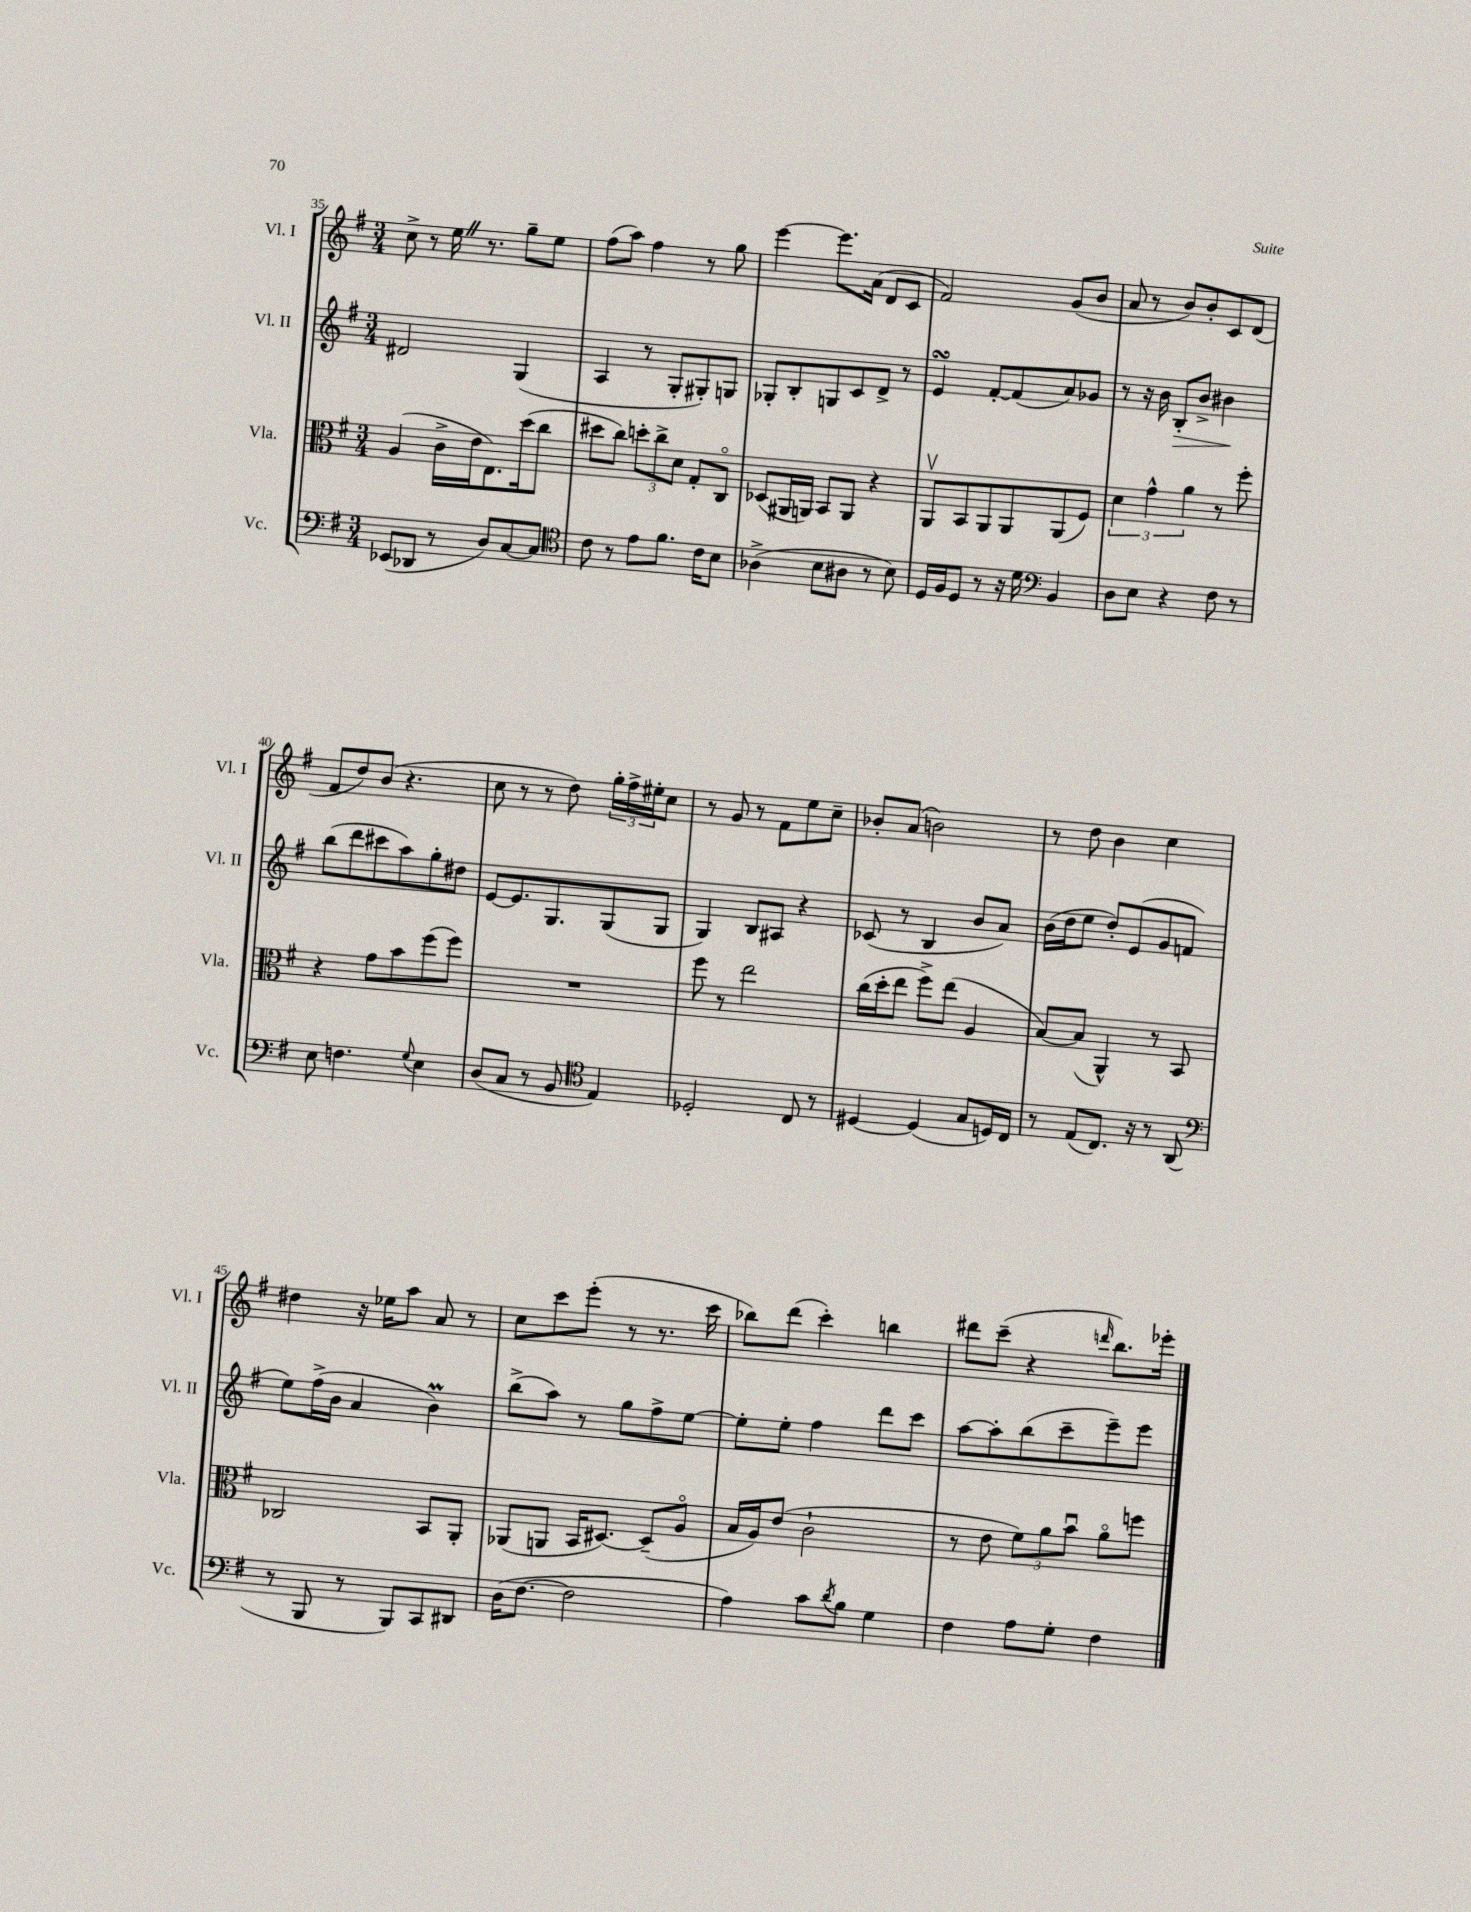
<<
\new StaffGroup <<
\new Staff = "s0" \with { instrumentName = "Vl. I" shortInstrumentName = "Vl. I" } {
    \clef treble \key g \major \numericTimeSignature \time 3/4
    c''8-> r8 e''16 \once \override BreathingSign.text = \markup { \musicglyph "scripts.caesura.straight" } \breathe r8. g''8-- e''8 |
    fis''8( a''8) fis''4 r8 g''8 |
    e'''4~ e'''8. a'16( d'8 c'8 |
    fis'2) g'8( b'8 |
    a'8 r8 b'8) b'8-. c'8 d'8( |
    fis'8 d''8) b'8( r4. |
    c''8 r8 r8 d''8) \tuplet 3/2 { g''16-. fis''16-> eis''16-. } c''8 |
    r8 g'8 r8 fis'8 e''8 c''8-- |
    bes'8-. a'8( b'2) |
    r8 d''8 b'4 c''4 |
    dis''4 r16 ees''16 a''8 a'8 r8 |
    c''8 c'''8 e'''8-.( r8 r8. c'''16 |
    bes''8) d'''8( c'''4-.) b''4 |
    dis'''8 c'''8--( r4 \grace { d'''16 } b''8.) ees'''16-. \bar "|." |
}
\new Staff = "s1" \with { instrumentName = "Vl. II" shortInstrumentName = "Vl. II" } {
    \clef treble \key g \major \numericTimeSignature \time 3/4
    dis'2 g4( |
    a4 r8 g8-. gis8-.) g8 |
    ges8-. b8-. g8 c'8 d'8-> r8 |
    e'4\turn fis'8~-. fis'8( a'8) ges'8 |
    r8 r16 b'16 b8-.\> b'8-> bis'4\! |
    b''8( d'''8 cis'''8 a''8) g''8-. dis''8 |
    e'8~ e'8. g8. g8( g8 |
    g4) b8 ais8 r4 |
    ces'8( r8 b4 b'8 a'8) |
    b'16( d''16 e''8 d''8-.) e'8( g'8 f'8 |
    e''8) fis''16->( b'16 a'4 b'4\prall) |
    b''8->( a''8) r8 g''8 fis''8-> e''8~ |
    e''8-. e''8-. fis''4 d'''8 c'''8 |
    a''8~ a''8-. b''8( c'''8-- e'''8--) e'''8 \bar "|." |
}
\new Staff = "s2" \with { instrumentName = "Vla." shortInstrumentName = "Vla." } {
    \clef alto \key g \major \numericTimeSignature \time 3/4
    a4( c'16-> e'16 e8.) d''16( c''8 |
    dis''8 c''8) \tuplet 3/2 { d''8-. c''8-> d'8 } g8-. c8\flageolet |
    des8( ais,16 a,16) b,8 a,8 r4 |
    a,8\upbow b,8 a,8 a,8 a,8( fis8) |
    \tuplet 3/2 { d'4 g'4-^ a'4 } r8 fis''8-. |
    r4 g'8 b'8 fis''8( fis''8) |
    R2. |
    fis''8 r8 e''2 |
    c''16( d''16-. e''8 fis''8->) e''8( a4 |
    b8~) b8( a,4-^) r8 b,8 |
    ces2 b,8 a,8-. |
    aes,8( a,8 b,16 dis8.~) dis8--( a8\flageolet |
    b16 a16) e'8( c'2-! |
    r8 e'8 \tuplet 3/2 { fis'8) a'8 b'8\downbow } a'8\flageolet f''8 \bar "|." |
}
\new Staff = "s3" \with { instrumentName = "Vc." shortInstrumentName = "Vc." } {
    \clef bass \key g \major \numericTimeSignature \time 3/4
    ees,8( des,8 r8 d8) c8~ c8 |
    \clef tenor c'8 r8 e'8 fis'8. c'16 b8 |
    aes4->( b8 ais8 r8 b8) |
    d16 fis16 d8 r8 r16 d'16 \clef bass b,4 |
    d8 e8 r4 fis8 r8 |
    e8 f4. \appoggiatura { g8 } e4 |
    d8( c8 r8 b,8 \clef tenor e4) |
    des2-. c8 r8 |
    dis4~ dis4( g8 d16) c16 |
    r8 e8( c8.) r16 r8 a,8( |
    \clef bass r8 b,,8 r8 b,,8) c,8 dis,8 |
    d16( fis8.~ fis2 |
    a4) c'8 \acciaccatura { d'8 } b8 g4 |
    fis4 a8 g8-. fis4 \bar "|." |
}
>>
>>
\layout { \context { \Score currentBarNumber = #35 } }
